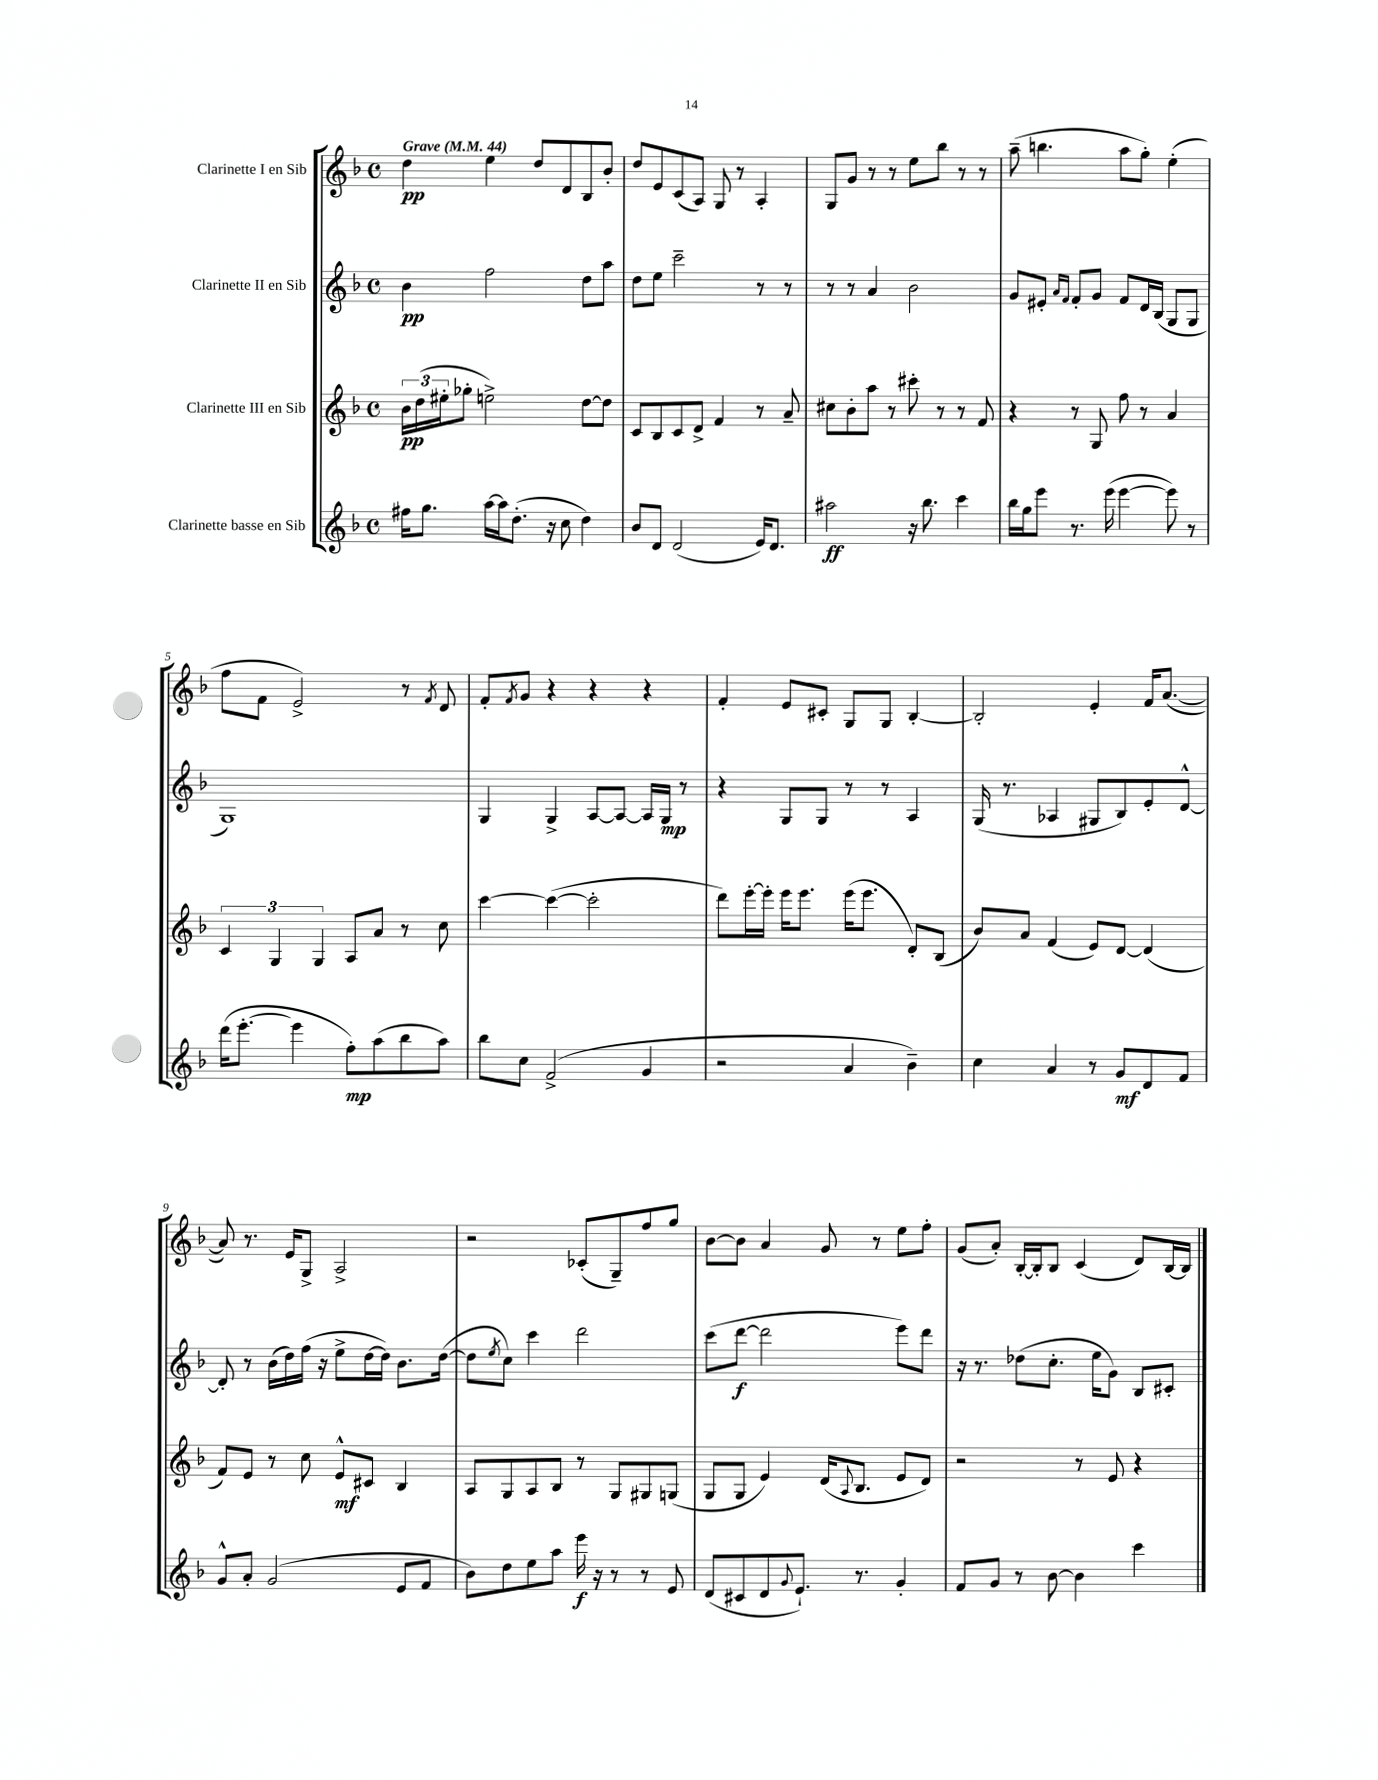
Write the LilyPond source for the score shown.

<<
\new StaffGroup <<
\new Staff = "s0" \with { instrumentName = "Clarinette I en Sib" } {
    \clef treble \key f \major \defaultTimeSignature \time 4/4 \tempo "Grave" 4 = 44
    d''4\pp e''4 d''8 d'8 bes8 bes'8-. |
    d''8 e'8 c'8( a8) g8 r8 a4-. |
    g8 g'8 r8 r8 e''8 bes''8 r8 r8 |
    a''8--( b''4. a''8 g''8-.) e''4-.( |
    f''8 f'8 e'2->) r8 \acciaccatura { f'8 } d'8 |
    f'8-. \acciaccatura { f'8 } g'8 r4 r4 r4 |
    f'4-. e'8 cis'8-. g8 g8 bes4~-. |
    bes2-. e'4-. f'16 a'8.~( |
    a'8) r8. e'16 g8-> a2-> |
    r2 ces'8-.( g8--) f''8 g''8 |
    bes'8~ bes'8 a'4 g'8 r8 e''8 f''8-. |
    g'8( a'8-.) bes16~-. bes16-. bes8 c'4( d'8) bes16~ bes16 \bar "|." |
}
\new Staff = "s1" \with { instrumentName = "Clarinette II en Sib" } {
    \clef treble \key f \major \defaultTimeSignature \time 4/4
    bes'4\pp f''2 d''8 a''8 |
    d''8 e''8 c'''2-- r8 r8 |
    r8 r8 a'4 bes'2 |
    g'8 eis'8-. \grace { a'16 f'16 } f'8-. g'8 f'8 d'16 bes16( g8 g8 |
    g1) |
    g4 g4-> a8~ a8~ a16 g16\mp r8 |
    r4 g8 g8 r8 r8 a4 |
    g16( r8. aes4 gis8 bes8) e'8-. d'8~-^ |
    d'8-. r8 bes'16( d''16) f''16( r16 e''8-> d''16~ d''16) bes'8. d''16~( |
    d''8 \acciaccatura { e''8 } c''8) c'''4 d'''2 |
    c'''8( d'''8~\f d'''2 e'''8) d'''8 |
    r16 r8. des''8( c''8.-. e''16 g'8) bes8 cis'8-. \bar "|." |
}
\new Staff = "s2" \with { instrumentName = "Clarinette III en Sib" } {
    \clef treble \key f \major \defaultTimeSignature \time 4/4
    \tuplet 3/2 { bes'16\pp d''16( eis''16-. } ges''8-. e''2->) d''8~ d''8 |
    c'8 bes8 c'8 d'8-> f'4 r8 a'8-- |
    cis''8 bes'8-. a''8 r8 cis'''8-. r8 r8 f'8 |
    r4 r8 g8 f''8 r8 a'4 |
    \tuplet 3/2 { c'4 g4 g4 } a8 a'8 r8 c''8 |
    c'''4~ c'''4~( c'''2-. |
    d'''8) e'''16~-. e'''16-. e'''16 e'''8. e'''16( e'''8. d'8-.) bes8( |
    bes'8) a'8 f'4( e'8) d'8~ d'4( |
    f'8) e'8 r8 c''8 e'8-^\mf cis'8 bes4 |
    a8 g8 a8 bes8 r8 g8 gis8 g8( |
    g8 g8 e'4) d'16( \appoggiatura { a8 } bes8. e'8 d'8) |
    r2 r8 e'8 r4 \bar "|." |
}
\new Staff = "s3" \with { instrumentName = "Clarinette basse en Sib" } {
    \clef treble \key f \major \defaultTimeSignature \time 4/4
    fis''16 g''8. a''16~ a''16 d''8.-.( r16 c''8 d''4) |
    bes'8 d'8 d'2( e'16) d'8. |
    ais''2\ff r16 bes''8. c'''4 |
    bes''16 g''16 e'''8 r8. e'''16( e'''4~ e'''8) r8 |
    d'''16( e'''8.~-. e'''4 f''8-.\mp) a''8( bes''8 a''8) |
    bes''8 c''8 f'2->( g'4 |
    r2 a'4 bes'4--) |
    c''4 a'4 r8 g'8\mf d'8 f'8 |
    g'8-^ a'8-. g'2( e'8 f'8 |
    bes'8) d''8 e''8 a''8 e'''16\f r16 r8 r8 e'8 |
    d'8( cis'8 d'8 \appoggiatura { g'8 } e'8.-!) r8. g'4-. |
    f'8 g'8 r8 bes'8~ bes'4 c'''4 \bar "|." |
}
>>
>>
